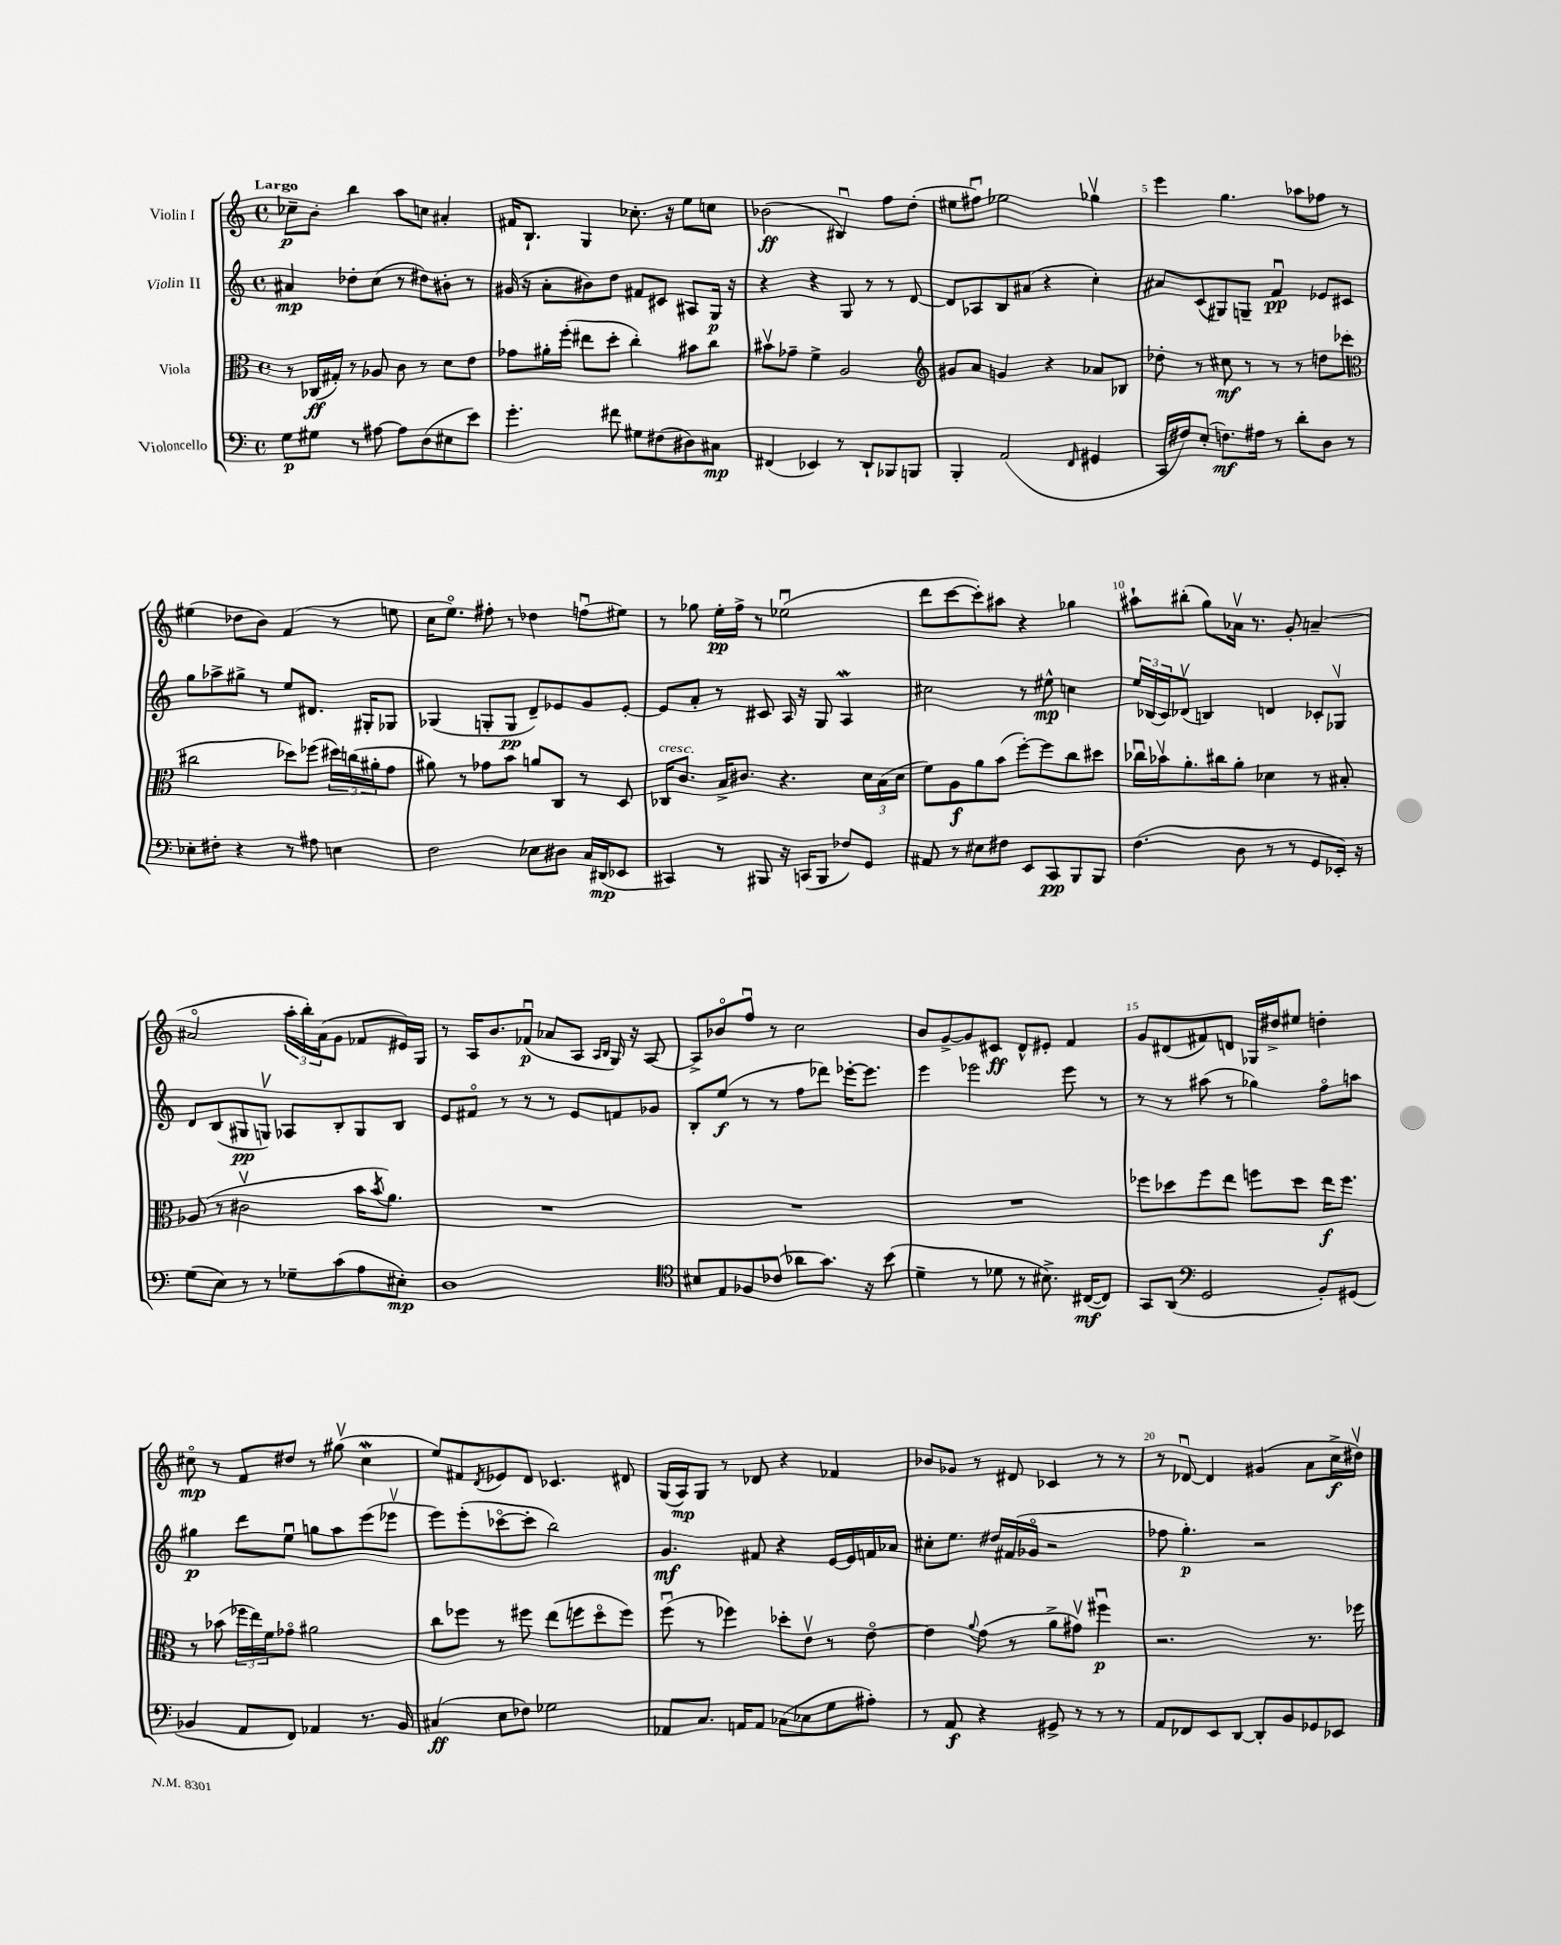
<<
\new StaffGroup <<
\new Staff = "s0" \with { instrumentName = "Violin I" } {
    \clef treble \key c \major \defaultTimeSignature \time 4/4 \tempo "Largo"
    ces''8--\p b'8-. b''4 a''8 c''8 ais'4-. |
    fis'16 b8.-! g4 ces''8.-. r16 e''8 c''8 |
    bes'2\ff( bis4\downbow) f''8 d''8-.( |
    eis''8 fis''8\downbow) ees''2 ges''4\upbow |
    e'''4 g''4. aes''8 fes''8 r8 |
    eis''4( des''8 b'8) f'4( r8 e''8 |
    c''16 e''8.\flageolet) fis''8-. r8 des''4 f''8\downbow( eis''8) |
    r8 ges''8 e''16-.\pp f''16-> r8 ees''2\downbow( |
    d'''8 c'''8~ c'''8-.) ais''8 r4 ges''4 |
    ais''8-! bis''8-.( g''8) aes'16\upbow r8. g'8-. a'4--( |
    ais'2\flageolet \tuplet 3/2 { a''16-. b''16-.) ais'16( } g'8 fes'8 eis'16) g16 |
    r8 a16 b'8. fes'8\downbow\p( aes'8 a8 \grace { a16 b16 } g16) r16 a8~ |
    a8-> bes'8\flageolet f''8\downbow r8 c''2 |
    b'8 g'8~-> g'8 cis'8\ff d'8-^ eis'8-. f'4 |
    g'8 dis'8( fis'8) d'8 ges16 dis''16-> eis''8 d''4-. |
    cis''8\flageolet\mp r8 f'8 dis''8 r8 gis''8\upbow( cis''4\mordent |
    e''8) fis'8 \acciaccatura { d'8 } ees'8 d'8 ces'4. dis'8 |
    g16( a16\mp) g8 r8 des'8 r4 fes'4 |
    bes'8 ges'8 r8 dis'8 ces'4 r8 r8 |
    r8 des'8~\downbow des'4 gis'4( a'8 c''16->\f dis''16\upbow) \bar "|." |
}
\new Staff = "s1" \with { instrumentName = "Violin II" } {
    \clef treble \key c \major \defaultTimeSignature \time 4/4
    ais'4\mp des''8-. c''8( r8 dis''8) bis'8-. r8 |
    gis'16( r16 a'8-. bis'8) d''8 fis'8 cis'8 ais8 g16\p r16 |
    r4 r4 g8 r8 r8 d'8~ |
    d'8 aes8 b8 ais'8( r4 c''4-.) |
    ais'8 c'8( gis8) g8-- f'4\downbow\pp ees'8 cis'8 |
    g''8 aes''8-> gis''8-> r8 e''8 dis'8. gis16-. ges8 |
    ges4( g8-. g8\pp d'8--) ees'8 g'8 ees'8~-. |
    ees'8 a'8-. r8 cis'8 a16 r16 g8 a4\mordent |
    cis''2 r8 eis''8-^\mp c''4 |
    \tuplet 3/2 { e''16 bes16( c'16) } des'8\upbow( b4) d'4 ces'8-. ges8\upbow |
    d'8 b8( gis8\pp g8\upbow) aes8 b8-. g8 b8 |
    e'8 fis'8\flageolet r8 r8 r8 e'8 f'8 ges'8 |
    b8-. e''8\f( r8 r8 f''8 des'''8) ees'''16~-. ees'''8. |
    e'''4 ees'''2 ees'''8 r8 |
    r8 r8 ais''8( r8 ges''4) f''8\flageolet a''8 |
    gis''4\p d'''8 e''8\downbow g''8 a''8 e'''8( ees'''8\upbow |
    e'''8) e'''8-.( ces'''8~\flageolet ces'''8-. b''2) |
    g'4.\mf fis'8 r4 e'16~ e'16 f'16 aes'16 |
    cis''8-. e''8. dis''16 fis'16( ges'16\flageolet r2 |
    fes''8 g''4.-.\p) r2 \bar "|." |
}
\new Staff = "s2" \with { instrumentName = "Viola" } {
    \clef alto \key c \major \defaultTimeSignature \time 4/4
    r8 ces16\ff( gis16-.) r8 aes8 c'8 r8 d'8 e'8 |
    ges'8 ais'16-. f''16-.( eis''8 d''8-. c''4-.) bis'8 c''8 |
    bis'8\upbow ges'8-- f'4-> a2 |
    \clef treble gis'8 a'8 g'4 r4 aes'8 bes8 |
    des''8-. r8 cis''8\mf r8 r8 r8 d''8 ces'''8( |
    \clef alto cis''2 des''8) fes''8( \tuplet 3/2 { dis''16) c''16( ais'16-. } g'8 |
    ais'8) r8 ges'8 b'8 a'8 c8 r8 d8 |
    ces16^\markup { \italic "cresc." } c'8. b16-> cis'8. r4. \tuplet 3/2 { d'16 b16( d'16 } |
    f'8) a8\f a'8 b'8( f''8~-.) f''8 c''8 dis''8 |
    ces''16\downbow bes'16\upbow a'8.-. cis''16 a'8-. des'4 r8 bis8-. |
    aes8( r8 cis'2\upbow b'16 \acciaccatura { b'8 } a'8.) |
    R1 |
    R1 |
    R1 |
    fes''8 des''8 fes''8 e''8 f''8 des''8 e''16\f f''8. |
    r8 bes'8( \tuplet 3/2 { fes''16 e''16) f'16 } ges'8\flageolet ais'2 |
    c''8 fes''8 r8 fis''8 e''8( f''8 d''8\flageolet f''8) |
    f''8\downbow( r8 fes''4) des''8-. e'8\upbow r8 e'8~\flageolet |
    e'4 \appoggiatura { a'8 } g'8( r8 a'8-> gis'8\upbow) fis''4\downbow\p |
    r2. r8. fes''16 \bar "|." |
}
\new Staff = "s3" \with { instrumentName = "Violoncello" } {
    \clef bass \key c \major \defaultTimeSignature \time 4/4
    g8\p gis8 r8 ais8~ ais8 d8( eis8 e'8) |
    g'4.-. fis'8 gis8 fis8( dis8) cis8\mp |
    fis,4( ees,4) r8 d,8-! bes,,8 b,,8 |
    b,,4-. a,2( \grace { f,16 } gis,4 |
    c,16 fis16) e8-.( f8.\mf) ais16 r8 d'8-. d8 r8 |
    ees8-. fis8-. r4 r8 ais8 e4 |
    f2 ees8 dis8 c16 dis,16\mp( ees,8 |
    cis,4) r8 bis,,8 r16 c,16( bis,,8 fes8) g,8 |
    ais,8 r8 eis8 fis8 e,8 c,8\pp b,,8 b,,8 |
    f4.( d8 r8 r8 g,8 ees,16-.) r16 |
    g8( e8) r8 r8 ges8-- c'8( a8 eis8-.\mp) |
    d1 |
    \clef tenor bis8 e8 fes8 ces'8( aes'8 g'8.) r16 b'8( |
    d'4-- r8 des'8 r8 bis8.->) cis16~\mf( cis8) |
    g,8 a,8( \clef bass g,2 b,8-.) gis,8( |
    bes,4 a,8 f,8) aes,4 r8. bes,16 |
    cis4\ff( e8 fes8) ges2 |
    aes,8 c8. a,16 a,8 ces8( ees8 g8 ais8-.) |
    r8 a,8\f r4 gis,8-> r8 r8 r8 |
    a,8 fes,8 e,8 d,8~ d,8-. b,8 ges,8 ees,8 \bar "|." |
}
>>
>>
\layout { \context { \Score \override BarNumber.break-visibility = ##(#f #t #t) barNumberVisibility = #(every-nth-bar-number-visible 5) } }
